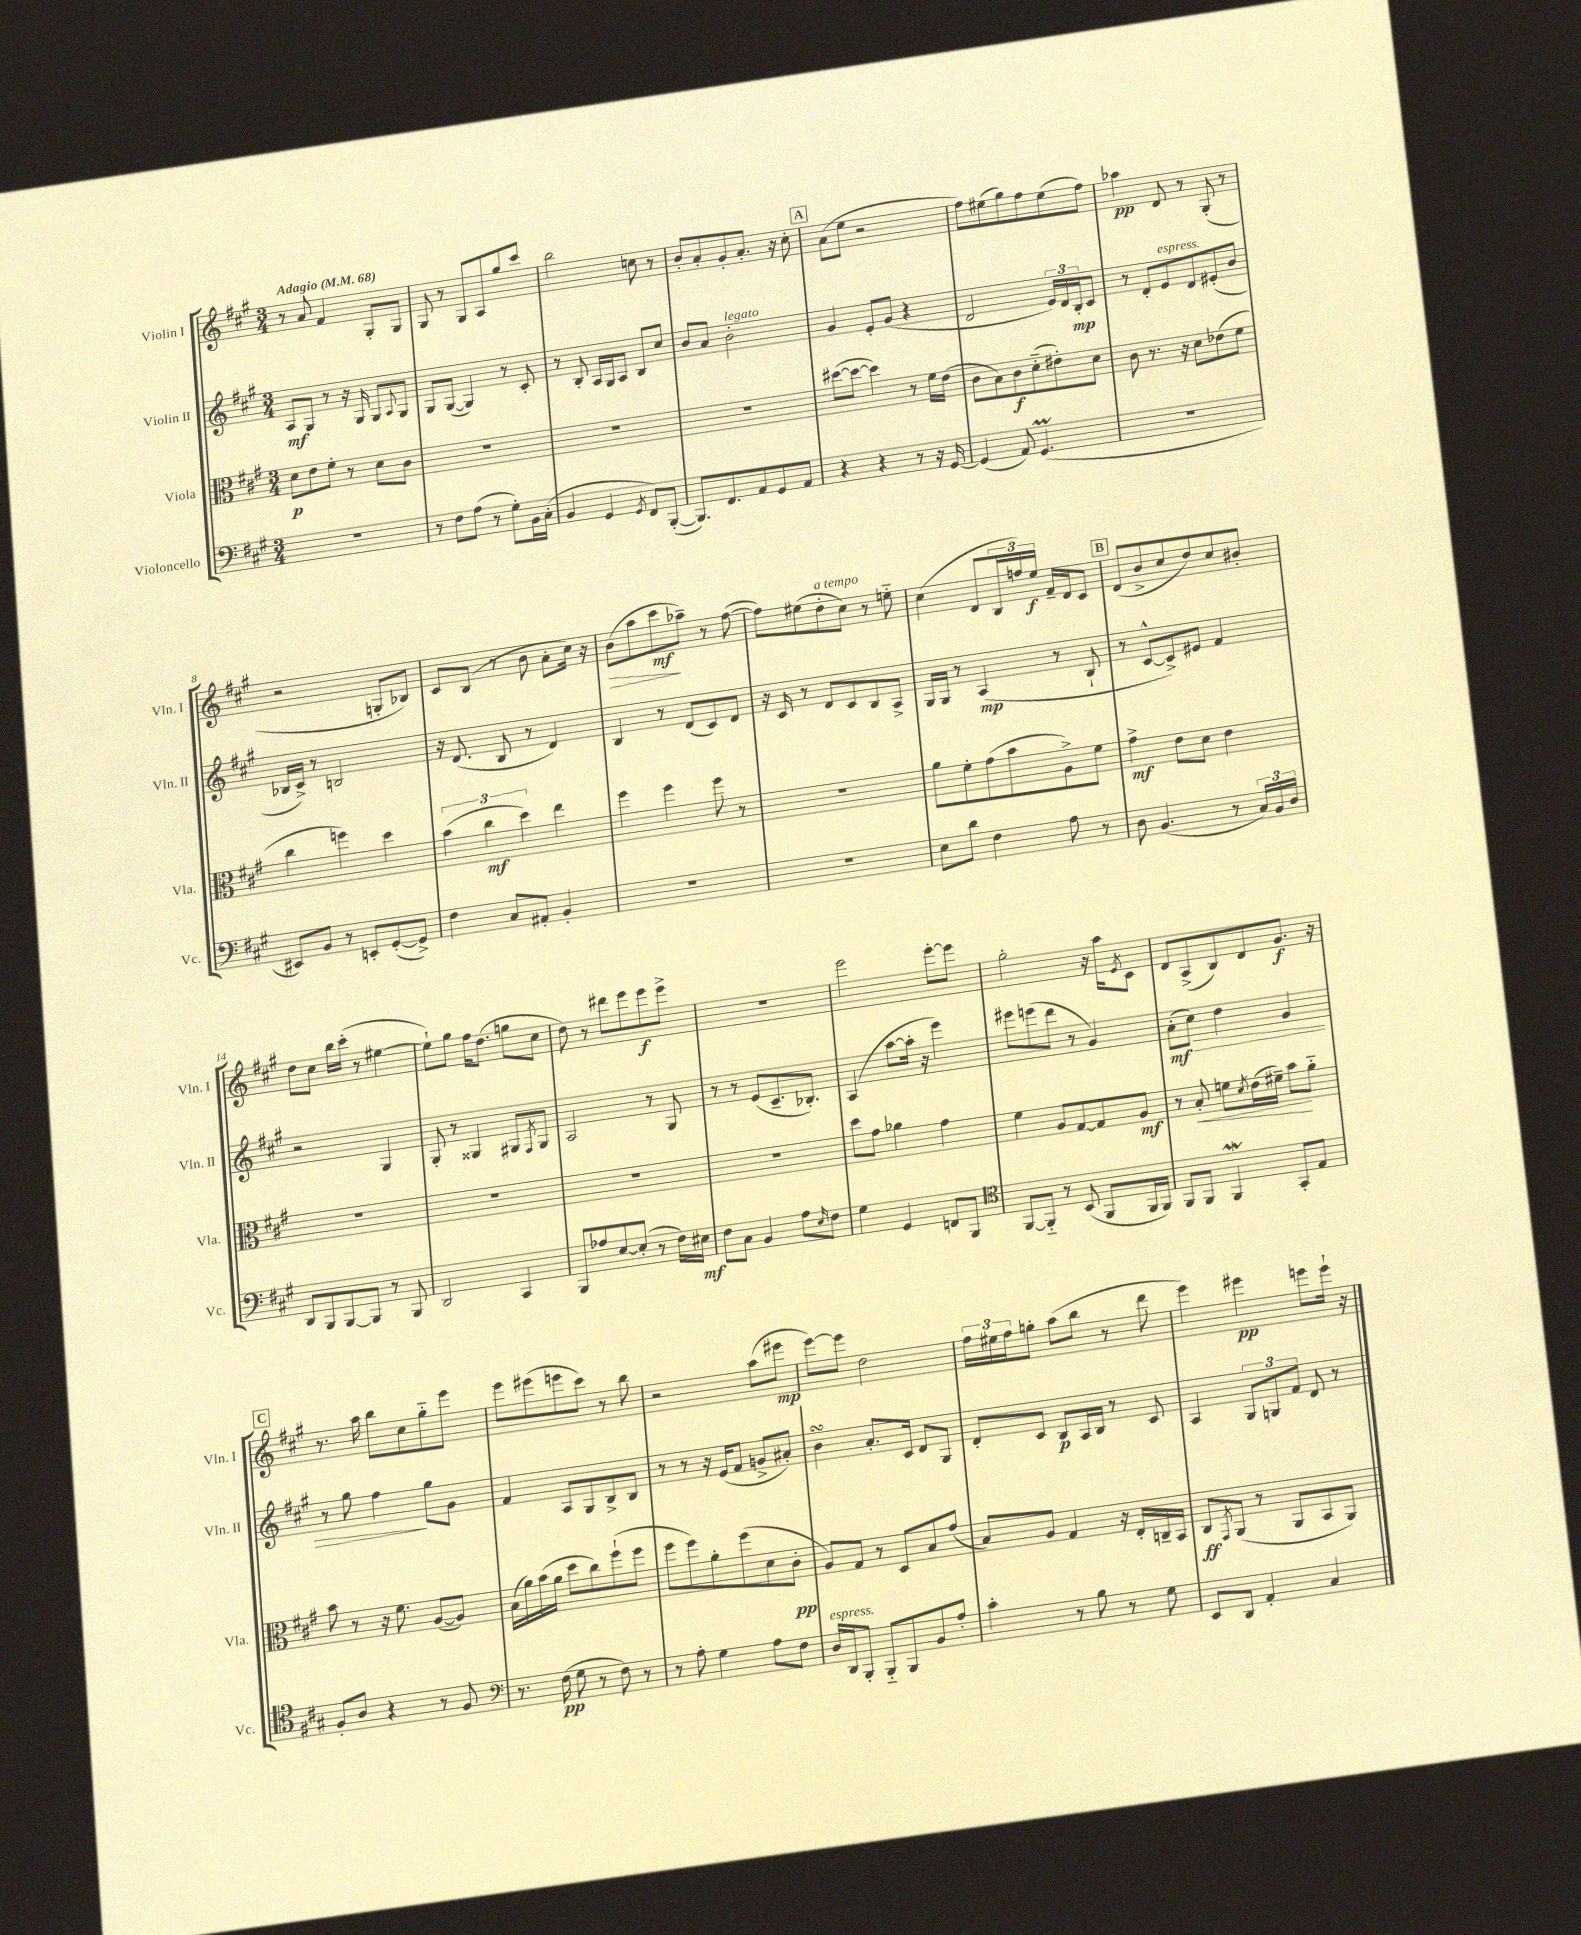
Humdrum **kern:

**kern	**kern	**kern	**kern
*staff4	*staff3	*staff2	*staff1
*clefF4	*clefC3	*clefG2	*clefG2
*k[f#c#g#]	*k[f#c#g#]	*k[f#c#g#]	*k[f#c#g#]
*M3/4	*M3/4	*M3/4	*M3/4
*MM68	*MM68	*MM68	*MM68
2.r	8d	8A	8r
.	8e	8G#	8a
.	8f#'	8r	4f#
.	8r	16r	.
.	.	16G#	.
.	8d	8G#	8G#'
.	.	8qqA	.
.	8c#	8G#	8G#
=	=	=	=
8r	2.r	8G#	8G#
8F#	.	([8G#	8r
(8A	.	4G#])	8G#
8r	.	.	8A
8G#')	.	8r	8gg#
16BB	.	8c#'	8ccc#
(16C#'	.	.	.
=	=	=	=
4BB	2.r	8r	2bb
.	.	8B'	.
4GG#	.	16A	.
.	.	16G#	.
.	.	8A	.
8qGG#	.	.	.
8FF#)	.	8B	8cc
([8BBB'	.	8cc#	8r
=	=	=	=
8.BBB])	2.r	8b	8b'
.	.	8a	8a'
8.FF#	.	.	.
.	.	2b'	8g#'
8AA	.	.	8.a'
8GG#	.	.	.
.	.	.	16r
8AA	.	.	8cc#'
=	=	=	=
4r	([8dd#	4g#	(8a
.	8dd#_	.	8ee
4r	4dd#])	8e'	2r
.	.	(8g#	.
8r	8r	4r	.
16r	16f#	.	.
[16GG#	(16e	.	.
=	=	=	=
(4GG#]	8c#	2d	8ff#)
.	8B)	.	(8ee#
8AA)	8c#	.	8gg#)
(4.GG#	(8d'~	.	8ff#
.	8e#')	24e)	(8ee#
.	.	24d	.
.	.	24B'	.
.	8d	8c#	8ff#)
=	=	=	=
2.r	8c#	8r	4aa-
.	8.r	8d'	.
.	.	8e	8d
.	16r	.	.
.	8d	8d	8r
.	(8e-	(8e#'	(8G#'
.	8f#	8b	8r
=	=	=	=
8EE#)	4cc#	16B-	2r
.	.	16c#^)	.
8BB	.	8r	.
8r	4ff)	2B	.
8EE'	.	.	.
([8GG#'	4dd	.	8G'
8GG#^])	.	.	8B-)
=	=	=	=
4F#	(6b	16r	8c#
.	.	(8.d	.
.	.	.	(8B
.	6cc#	.	.
8C#	.	8B	8r
.	6dd)	.	.
8AA#'	.	8r	8b
4BB'	4ee	4d)	8a'
.	.	.	16cc#)
.	.	.	16r
=	=	=	=
2.r	4ff#	4B	(8b
.	.	.	8aa
.	4ff#	8r	8ccc#
.	.	(8d	8aa-~)
.	8ff#	8c#)	8r
.	8r	8d	([8ff#
=	=	=	=
2.r	2.r	16r	8ff#])
.	.	16c#	.
.	.	8r	(8ee#
.	.	8d	8dd'
.	.	8c#	8cc#)
.	.	8B	8r
.	.	8A^	8ee'~
=	=	=	=
8E	8a	16G#	(4cc#
.	.	16G#	.
8d	8f#'	8r	.
4F#	(8g#	(4A	8d
.	8b	.	24B
.	.	.	24ff)
.	.	.	24ee
8A	8A^)	8r	16f#~
.	.	.	16d
8r	8f#	8B`	8c#
=	=	=	=
8D	4g#^	8r	(8d
(4.BB	.	[8c#^^	8b^
.	8e	8c#^])	8cc#
.	8d	8e#	8dd)
8r	4e	4f#	8cc#
24C#)	.	.	8b#'
24BB	.	.	.
24D	.	.	.
=	=	=	=
8DD	2.r	2r	8dd
8BBB	.	.	8cc#
[8BBB	.	.	16bb
.	.	.	(16ccc#'
8BBB]	.	.	8r
8r	.	4G#	[4ee#
8BBB	.	.	.
=	=	=	=
2DD	2.r	8G#'	8ee#`])
.	.	8r	8gg#
.	.	4G##	16ff#
.	.	.	(8.dd
4CC#	.	8G#	8gg
.	.	8qF#	.
.	.	8G#	8cc#
=	=	=	=
8BBB	2.r	2A	8dd)
8A-	.	.	8r
[8E	.	.	8ddd#
(8E']	.	.	8eee
8r	.	8r	8eee
16F#)	.	8G#	8eee^
16E#	.	.	.
=	=	=	=
8F#	2.r	8r	2.r
8C#	.	8r	.
4BB	.	(8e	.
.	.	8.c#~	.
8A	.	.	.
.	.	8.B-')	.
16qqE	.	.	.
8F#	.	.	.
=	=	=	=
4G#	8dd	(4A	2eee
.	8g#	.	.
4GG#	4a-	[8aa	.
.	.	16aa']	.
.	.	16r	.
8FF	4g#	4eee)	[8eee'
8BBB	.	.	8eee]
=	=	=	=
*clefC4	*	*	*
[8FF#	4f#	8eee#	2gg#'
8FF#'~]	.	(8eee	.
8r	8A	8ddd	.
(8BB	[8G#	8r	.
8FF#	8G#]	4g#)	16r
.	.	.	16aa
.	.	.	8qe
16FF#	8A	.	8c#
16FF#)	.	.	.
=	=	=	=
8FF#	8r	(8a'	8d
8FF#	8B'	8cc#)	(8A^
4FF#	8f	4dd	8B)
.	8qd	.	.
.	(16e	.	8d
.	16f#~)	.	.
8GG#'	8b	4g#	8.g#
8E	8a'~	.	.
.	.	.	16r
=	=	=	=
8F#'	8b	8r	8.r
8A	8r	8gg#	.
.	.	.	16aa
4r	16r	4ff#	8bb
.	8.f#	.	.
.	.	.	8cc#
8r	([8A	8gg#	8gg#'~
8F#	8A])	8g#	8eee
=	=	=	=
*clefF4	*	*	*
8.r	(16B	4f#	8eee
.	16a)	.	.
.	(16b	.	(8eee#
(16F#	16a	.	.
8G#	8dd	8A	8eee
8r	8cc#)	8G#	8ccc#)
8F#)	(8ff#`	8B^	8r
8r	8ff#	8B	8bb
=	=	=	=
8r	8ff#	8r	2r
8A'	8ff#)	8r	.
4G#	8a'	16r	.
.	.	(16e	.
.	(8ff#	8f#	.
8A	8d	8g^	(8aa
8F#	8c#'	8a#')	8eee#
=	=	=	=
16D	8A)	4b	[8eee)
16DD	.	.	.
8BBB'	8G#	.	8eee]
8BBB'~	8r	8.a'	2dd
8BBB	8D	.	.
.	.	16c#	.
8BB	8B	8d	.
8A'	(8g#	8G#	.
=	=	=	=
4c#'	8B)	8d'	24ff#
.	.	.	24ee#
.	.	.	24ff#
.	8A	8c#	8gg'
8r	4G#	8B	(8aa
8B	.	16A	8bb
.	.	16B	.
8r	16r	8r	8r
.	16E'	.	.
8G#	16C~	8c#	8ddd
.	16BB	.	.
=	=	=	=
8EE	8C#	4A	4eee)
.	8qGG#	.	.
8DD	(8AA	.	.
4AA'	8r	12G#	4eee#
.	.	12G	.
.	8AA	.	.
.	.	12f#	.
4C#	8BB	8d	8eee
.	8AA)	8r	16eee`
.	.	.	16r
==	==	==	==
*-	*-	*-	*-
